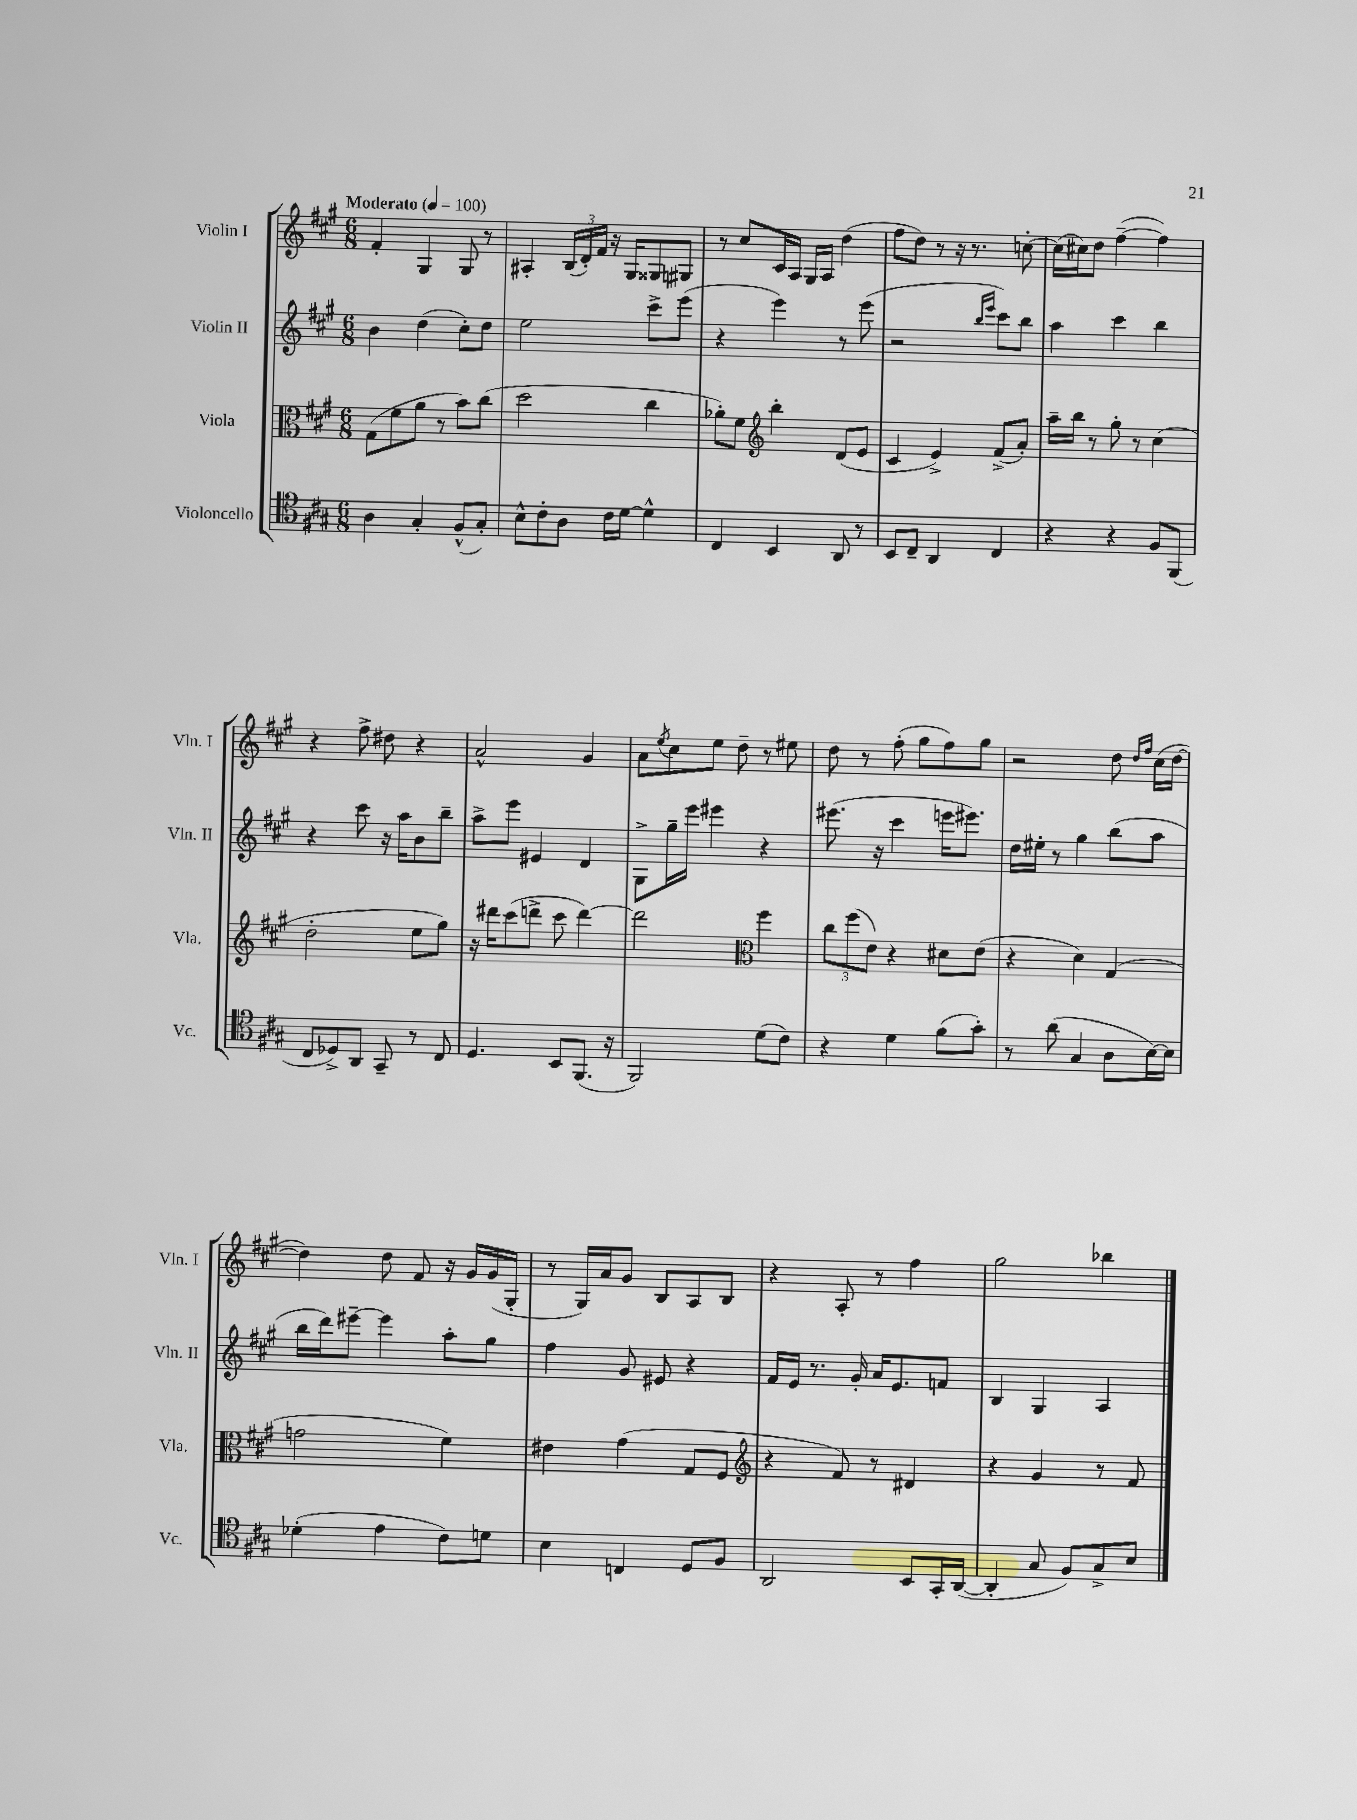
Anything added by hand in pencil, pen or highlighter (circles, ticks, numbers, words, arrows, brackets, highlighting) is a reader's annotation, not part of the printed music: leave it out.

**kern	**kern	**kern	**kern
*staff4	*staff3	*staff2	*staff1
*clefC4	*clefC3	*clefG2	*clefG2
*k[f#c#g#]	*k[f#c#g#]	*k[f#c#g#]	*k[f#c#g#]
*M6/8	*M6/8	*M6/8	*M6/8
*MM100	*MM100	*MM100	*MM100
4A\	(8G#\L	4b\	4f#'/
.	8f#\	.	.
4G#'/	8a\J	(4dd\	4G#/
.	8r	.	.
(8F#^^/L	8b\L)	8cc#'\L)	8G#/
8G#'/J)	(8cc#\J	8dd\J	8r
=	=	=	=
8B^^\L	2dd\	2ee\	4A#'/
8c#'\	.	.	.
8A\J	.	.	(24B/LL
.	.	.	24d'/)
.	.	.	24f#/JJ
16c#\LL	.	.	16r
[16d\JJ	.	.	16G#/LK
4d^^\]	4cc#\	8ccc#^\L	8G##/
.	.	(8eee\J	8G#/J
=	=	=	=
4C#/	8a-'\L)	4r	8r
.	8f#\J	.	8cc#/L
*	*clefG2	*	*
4BB/	4bb'\	4eee\)	16c#/L
.	.	.	16A/JJ
.	.	.	16G#/LL
.	.	.	16A/JJ
8AA/	(8d/L	8r	(4dd\
8r	8e/J	(8eee\	.
=	=	=	=
8BB/L	4c#/	2r	8ff#\L
8C#~/J	.	.	8dd\J)
4AA/	4e^/)	.	8r
.	.	.	16r
.	.	.	8.r
.	.	16qqbb/LL	.
.	.	16qqeee/JJ	.
4C#/	(8f#^/L	8ccc#\L)	.
.	8a'/J)	8bb\J	[8cc'\
=	=	=	=
4r	16aa~\LL	4aa\	(16cc\]LL
.	16bb\JJ	.	16cc#\J)
.	8r	.	8dd\J
4r	8gg#'\	4ccc#\	([4ff#~\
.	8r	.	.
8F#/L	(4cc#\	4bb\	4ff#\])
(8FF#/J	.	.	.
=	=	=	=
8C#/L	2dd'\	4r	4r
8D-^/)	.	.	.
8AA/J	.	8ccc#\	8ff#^\
8GG#~/	.	16r	8dd#\
.	.	16aa\LK	.
8r	8ee\L	8b\	4r
8C#/	8gg#\J)	8bb~\J	.
=	=	=	=
4.D/	16r	8aa^\L	2a^^/
.	16ddd#\LK	.	.
.	(8ccc#\	8eee\J	.
.	8ddd^\J	4e#/	.
8BB/L	8ccc#\	.	.
(8.FF#/J	[4ddd\)	4d/	4g#/
16r	.	.	.
=	=	=	=
2FF#/)	2ddd\]	8G#^\L	8a\L
.	.	.	8qee/
.	.	16gg#~\L	8cc#\
.	.	16eee\JJ	.
.	.	4eee#\	8ee\J
.	.	.	8dd~\
*	*clefC3	*	*
(8d\L	4ff#\	4r	8r
8c#\J)	.	.	8ee#\
=	=	=	=
4r	12cc#\L	(8.eee#\	8dd\
.	(12ff#\	.	.
.	.	.	8r
.	12e\J)	.	.
.	.	16r	.
4d\	4r	4ccc#\	(8ff#'\
.	.	.	8gg#\L
(8f#\L	8d#\L	16eee\LK	8ff#\)
.	.	8.eee#\J)	.
8g#'\J)	(8e\J	.	8gg#\J
=	=	=	=
8r	4r	16dd\LL	2r
.	.	16ee#'\JJ	.
(8a\	.	8r	.
4G#/	4d\)	4gg#\	.
8A\L	(4G#/	(8bb\L	8dd\
.	.	.	16qqdd/LL
.	.	.	16qqff#/JJ
[16B\L)	.	8aa\J	(16cc#\LL
16B\]JJ	.	.	[16dd\JJ
=	=	=	=
(4d-'\	2g\	16bb\LL	4dd\])
.	.	16ddd\J)	.
.	.	[8eee#~\J	.
4e\	.	4eee#\]	8dd\
.	.	.	8f#/
8c#\L)	4f#\)	8aa'\L	16r
.	.	.	16g#/LL
8d\J	.	8gg#\J	(16g#/
.	.	.	16G#'/JJ
=	=	=	=
4B\	4e#\	4ff#\	8r
.	.	.	16G#/LL)
.	.	.	16a/J
4C/	(4g#\	8g#/	8g#/J
.	.	8e#/	8B/L
8D/L	8G#/L	4r	8A/
8F#/J	8F#/J	.	8B/J
=	=	=	=
*	*clefG2	*	*
2AA/	4r	16f#/LL	4r
.	.	16e/JJ	.
.	.	8.r	.
.	8f#/)	.	8A'/
.	.	16g#'/	.
.	8r	16a/LK	8r
.	.	8.e/	.
8BB/L	4d#/	.	4ff#\
16GG#'/L	.	8f/J	.
([16AA/JJ	.	.	.
=	=	=	=
4AA'/]	4r	4B/	2gg#\
8G#/	4g#/	4G#/	.
8F#/L)	.	.	.
8G#^/	8r	4A/	4bb-\
8B/J	8f#/	.	.
==	==	==	==
*-	*-	*-	*-
